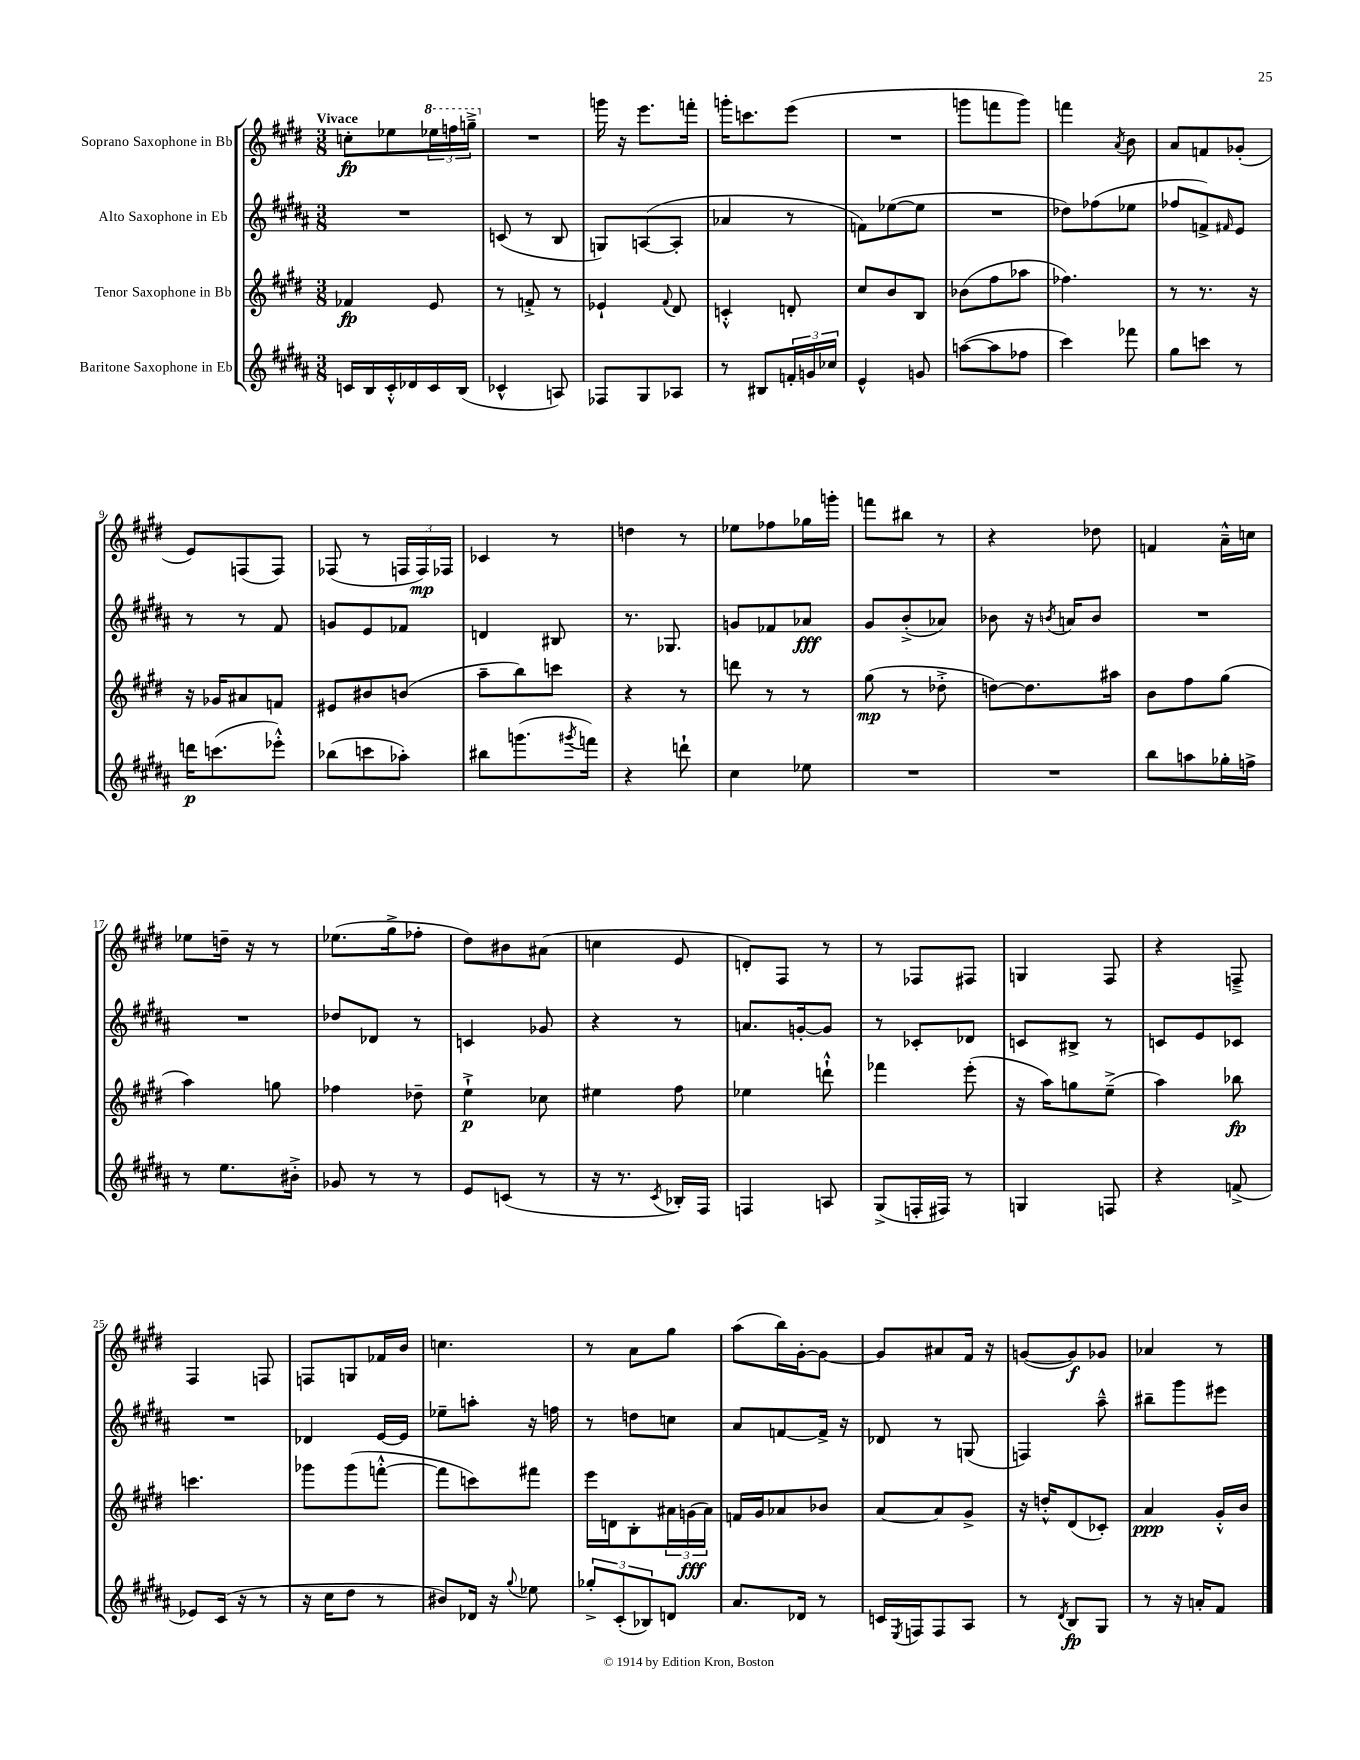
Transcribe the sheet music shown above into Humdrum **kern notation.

**kern	**kern	**kern	**kern
*staff4	*staff3	*staff2	*staff1
*clefG2	*clefG2	*clefG2	*clefG2
*k[f#c#g#d#a#]	*k[f#c#g#d#]	*k[f#c#g#d#a#]	*k[f#c#g#d#]
*M3/8	*M3/8	*M3/8	*M3/8
16c	4f-	4.r	8cc'
16B	.	.	.
16c'^^	.	.	8ee-
16d-	.	.	.
16c	8e	.	24eee-
.	.	.	24fff
(16B	.	.	.
.	.	.	24ggg~^
=	=	=	=
4c-^^	8r	(8c	4.r
.	8f'^	8r	.
8A)	8r	8B	.
=	=	=	=
8F-	4e-`	8G)	16ggg
.	.	.	16r
8G#	.	([8A	8.eee
.	8qqf#	.	.
8A-	8d#	8A']	.
.	.	.	16fff'
=	=	=	=
8r	4c'^^	4a-	16ggg'
.	.	.	8.ccc
8B#	.	.	.
24f'	8d'	8r	(8eee
24g	.	.	.
24cc-	.	.	.
=	=	=	=
4e^^	8cc#	8f)	4.r
.	8b	([8ee-	.
8g	8B	8ee-]	.
=	=	=	=
([8aa	(8b-	4.r	8ggg
8aa]	8ff#	.	8fff
8ff-	8aa-	.	8ggg)
=	=	=	=
4ccc#)	4.ff-)	8dd-)	4fff
.	.	(8ff-	.
.	.	.	8qa
8fff-	.	8ee-	8b
=	=	=	=
8gg#	8r	8ff-	8a
8ccc	8.r	8f^)	8f
.	.	16qqf#	.
8r	.	8e	(8g-'
.	16r	.	.
=	=	=	=
16ddd	16r	8r	8e)
(8.ccc	16g-	.	.
.	8a#	8r	(8F
8eee-'^^)	8f	8f#	8F)
=	=	=	=
(8bb-	8e#	8g	(8F-
8ccc	8b#	8e	8r
8aa-')	(8b	8f-	24F
.	.	.	24F)
.	.	.	24F-
=	=	=	=
8bb#	8aa~	4d	4c-
(8.ggg	8bb)	.	.
.	8ccc	8B#	8r
8qggg#	.	.	.
16fff)	.	.	.
=	=	=	=
4r	4r	8.r	4dd
.	.	8.G-	.
8ddd`	8r	.	8r
=	=	=	=
4cc#	8ddd	8g	8ee-
.	8r	8f-	8ff-
8ee-	8r	8a-	16gg-
.	.	.	16ggg'
=	=	=	=
4.r	(8gg#	8g#	8fff
.	8r	(8b'^	8bb#
.	8dd-'^	8a-)	8r
=	=	=	=
4.r	[8dd)	8b-	4r
.	8.dd]	16r	.
.	.	8qb	.
.	.	16a	.
.	.	8b	8dd-
.	16aa#	.	.
=	=	=	=
8bb	8b	4.r	4f
8aa	8ff#	.	.
16gg-'	(8gg#	.	16a~^^
16ff^	.	.	16cc
=	=	=	=
8r	4aa)	4.r	8ee-
8.ee	.	.	16dd~
.	.	.	16r
.	8gg	.	8r
16b#'^	.	.	.
=	=	=	=
8g-	4ff-	8dd-	(8.ee-
8r	.	8d-	.
.	.	.	16gg#^
8r	8dd-~	8r	8ff-'
=	=	=	=
8e	4ee`^	4c	8dd#)
(8c	.	.	8b#
8r	8cc-	8g-	(8a#
=	=	=	=
16r	4ee#	4r	4cc
8.r	.	.	.
8qc#	.	.	.
16B-')	8ff#	8r	8e
16F#	.	.	.
=	=	=	=
4F	4ee-	8.a	8d')
.	.	.	8F#
.	.	[16g'	.
8A	8ddd`^^	8g]	8r
=	=	=	=
(8G#^	4fff-	8r	8r
16F'	.	8c-'	8F-
16F#)	.	.	.
8r	(8eee'	8d-	8F#
=	=	=	=
4G	16r	8c	4G
.	16aa)	.	.
.	8gg	8B#^	.
8F	(8ee~^	8r	8F#
=	=	=	=
4r	4aa)	8c	4r
.	.	8e	.
(8f^	8bb-	8c-	8F~^
=	=	=	=
8e-)	4.ccc	4.r	4F#
(16c#	.	.	.
16r	.	.	.
8r	.	.	8F
=	=	=	=
16r	8ggg-	4d-	8F
16cc#	.	.	.
8dd#	(8ggg-	.	8G
8r	[8fff'^^	[16e	16f-
.	.	16e]	16b
=	=	=	=
8b#)	8fff]	8ee-~	4.cc
16d-	8ccc)	8aa'	.
16r	.	.	.
8qqgg#	.	.	.
8ee-	8fff#	16r	.
.	.	16ff	.
=	=	=	=
12gg-'^	16eee	8r	8r
.	16d	.	.
(12c#'	.	.	.
.	8B'	8dd	8a
12B-)	.	.	.
8d	24a#	8cc	8gg#
.	(24g	.	.
.	24a#)	.	.
=	=	=	=
8.a#	16f	8a#	(8aa
.	16g#	.	.
.	8a-	[8f	16bb)
16d-	.	.	[16g#'
8r	8b-	16f^]	8g#_
.	.	16r	.
=	=	=	=
16c	[8a	8d-	8g#]
8qE	.	.	.
16F	.	.	.
8F	8a]	8r	8a#
8A#	8g#^	(8G	16f#
.	.	.	16r
=	=	=	=
8r	16r	4F)	([8g
.	16dd'^^	.	.
8qd#	.	.	.
8B	(8d#	.	8g])
8G#	8c-')	8aa#~^^	8g-
=	=	=	=
8r	4a	8bb#~	4a-
16r	.	8ggg#	.
16a'	.	.	.
8f#	16g#'^^	8eee#	8r
.	16b	.	.
==	==	==	==
*-	*-	*-	*-
